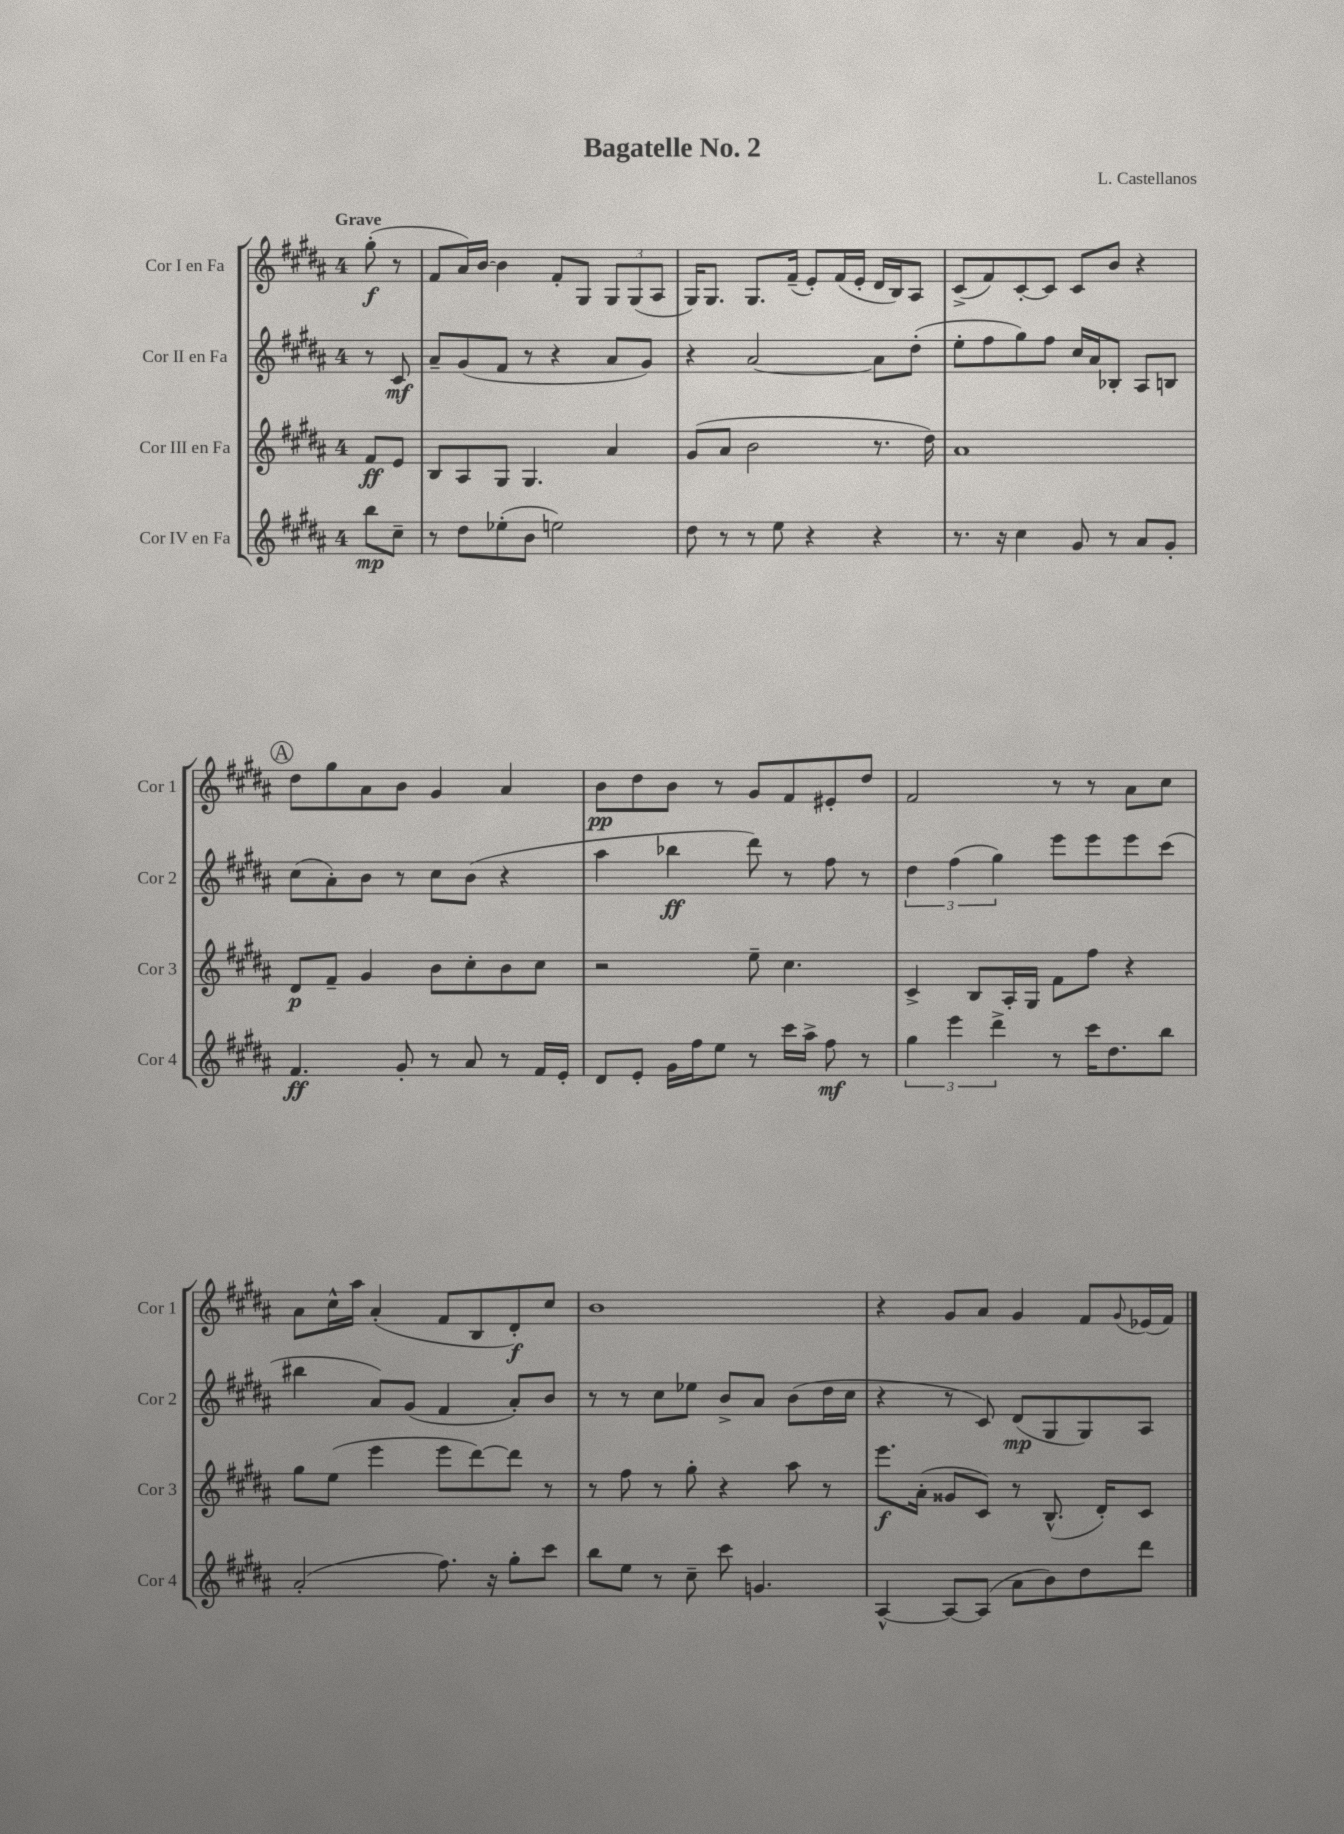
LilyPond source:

\header { title = "Bagatelle No. 2" composer = "L. Castellanos" }
<<
\new StaffGroup <<
\new Staff = "s0" \with { instrumentName = "Cor I en Fa" shortInstrumentName = "Cor 1" } {
    \clef treble \key b \major \once \override Staff.TimeSignature.style = #'single-digit \time 4/4 \partial 4 \tempo "Grave"
    gis''8-.\f( r8 |
    fis'8 ais'16) b'16~ b'4 fis'8-. gis8 \tuplet 3/2 { gis8 gis8( ais8 } |
    gis16) gis8. gis8. fis'16--( e'8-.) fis'16( e'16-. dis'16 b16) ais8 |
    cis'8->( fis'8) cis'8~-. cis'8 cis'8 b'8 r4 |
    \mark \markup { \circle "A" } dis''8 gis''8 ais'8 b'8 gis'4 ais'4 |
    b'8\pp dis''8 b'8 r8 gis'8 fis'8 eis'8-. dis''8 |
    fis'2 r8 r8 ais'8 cis''8 |
    ais'8 cis''16-^ ais''16 ais'4-.( fis'8 b8 dis'8-.\f) cis''8 |
    b'1 |
    r4 gis'8 ais'8 gis'4 fis'8 \appoggiatura { gis'8 } ees'16( fis'16) \bar "|." |
}
\new Staff = "s1" \with { instrumentName = "Cor II en Fa" shortInstrumentName = "Cor 2" } {
    \clef treble \key b \major \once \override Staff.TimeSignature.style = #'single-digit \time 4/4 \partial 4
    r8 cis'8\mf |
    ais'8-- gis'8( fis'8 r8 r4 ais'8 gis'8) |
    r4 ais'2~ ais'8 dis''8-.( |
    e''8-. fis''8 gis''8) fis''8 cis''16 ais'16 bes8-. ais8 b8 |
    \mark \markup { \circle "A" } cis''8( ais'8-.) b'8 r8 cis''8 b'8( r4 |
    ais''4 bes''4\ff dis'''8) r8 fis''8 r8 |
    \tuplet 3/2 { dis''4 fis''4( gis''4) } e'''8 e'''8 e'''8 cis'''8( |
    bis''4 ais'8) gis'8( fis'4 ais'8-.) b'8 |
    r8 r8 cis''8 ees''8 b'8-> ais'8 b'8( dis''16 cis''16 |
    r4 r8 cis'8) dis'8\mp( gis8 gis8) ais8 \bar "|." |
}
\new Staff = "s2" \with { instrumentName = "Cor III en Fa" shortInstrumentName = "Cor 3" } {
    \clef treble \key b \major \once \override Staff.TimeSignature.style = #'single-digit \time 4/4 \partial 4
    fis'8\ff e'8 |
    b8 ais8 gis8 gis4. ais'4 |
    gis'8( ais'8 b'2 r8. dis''16) |
    ais'1 |
    \mark \markup { \circle "A" } dis'8\p fis'8-- gis'4 b'8 cis''8-. b'8 cis''8 |
    r2 e''8-- cis''4. |
    cis'4-> b8 ais16-. gis16 fis'8 fis''8 r4 |
    gis''8 e''8( e'''4 e'''8 dis'''8~) dis'''8 r8 |
    r8 fis''8 r8 gis''8-. r4 ais''8 r8 |
    e'''8.\f ais'16-.( gisis'8 cis'8) r8 b8.-^( dis'16-.) cis'8 \bar "|." |
}
\new Staff = "s3" \with { instrumentName = "Cor IV en Fa" shortInstrumentName = "Cor 4" } {
    \clef treble \key b \major \once \override Staff.TimeSignature.style = #'single-digit \time 4/4 \partial 4
    b''8\mp cis''8-- |
    r8 dis''8 ees''8-.( b'8 e''2) |
    dis''8 r8 r8 e''8 r4 r4 |
    r8. r16 cis''4 gis'8 r8 ais'8 gis'8-. |
    \mark \markup { \circle "A" } fis'4.\ff gis'8-. r8 ais'8 r8 fis'16 e'16-. |
    dis'8 e'8-. gis'16 fis''16 e''8 r8 cis'''16 ais''16-> fis''8\mf r8 |
    \tuplet 3/2 { gis''4 e'''4 dis'''4-> } r8 cis'''16 dis''8. b''8 |
    ais'2-.( fis''8.) r16 gis''8-. cis'''8 |
    b''8 e''8 r8 cis''8-- cis'''8 g'4. |
    ais4~-^ ais8~ ais8( ais'8 b'8) dis''8 dis'''8 \bar "|." |
}
>>
>>
\layout { \context { \Score \remove "Bar_number_engraver" } }
